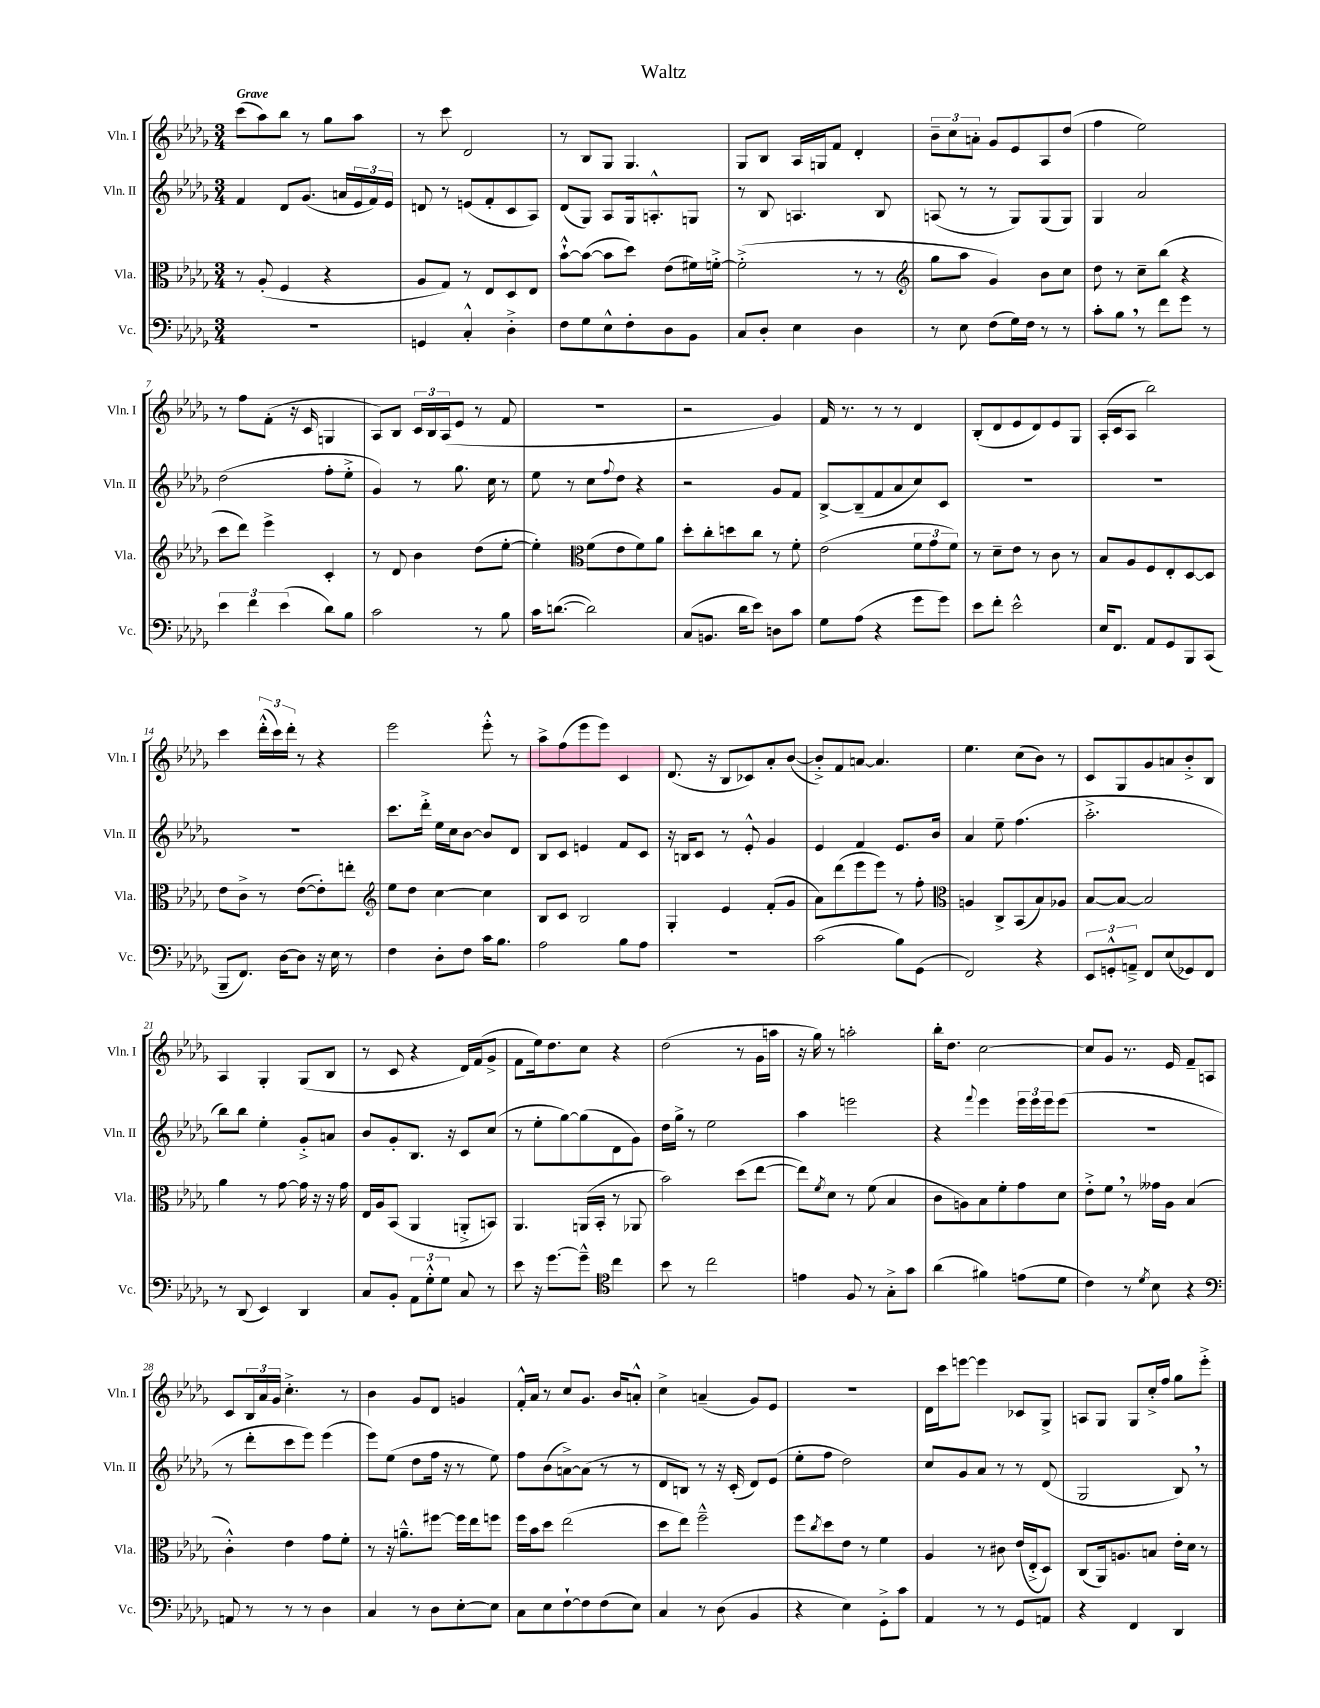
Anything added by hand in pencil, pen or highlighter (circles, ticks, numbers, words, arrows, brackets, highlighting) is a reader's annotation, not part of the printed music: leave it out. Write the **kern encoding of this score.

**kern	**kern	**kern	**kern
*part4	*part3	*part2	*part1
*staff4	*staff3	*staff2	*staff1
*I"Vc.	*I"Vla.	*I"Vln. II	*I"Vln. I
*I'Vc.	*I'Vla.	*I'Vln. II	*I'Vln. I
*clefF4	*clefC3	*clefG2	*clefG2
*k[b-e-a-d-g-]	*k[b-e-a-d-g-]	*k[b-e-a-d-g-]	*k[b-e-a-d-g-]
*M3/4	*M3/4	*M3/4	*M3/4
=1	=1	=1	=1
!	!	!	!LO:TX:a:B:t=Grave
2.r	8r	4f/	(8ccc\L
.	(8A-'/	.	8aa-\)
.	4F/	8d-/L	8bb-\J
.	.	(8.g-/J	8r
.	4r	.	8gg-\L
.	.	16an/LL	.
.	.	24e-/	8aa-\J
.	.	24f/)	.
.	.	24e-/JJ	.
=2	=2	=2	=2
4GGn/	8A-/L	8dn/	8r
.	8G-/J)	8r	8ccc\
4C'^^/	8r	(8en/L	2d-/
.	8E-/L	8f'/	.
4D-'^\	8D-/	8c/	.
.	8E-/J	8A-/J)	.
=3	=3	=3	=3
8F\L	[8b-`^^\L	(8d-/L	8r
8G-\	(8b-\J_	8G-/J)	8B-/L
8E-^^\	8b-\L]	8A-/L	8G-/J
8F'\	8dd-\J)	16G-/k	4.G-/
.	.	8.An'^^/	.
8D-\	(8e-\L	.	.
8BB-\J	16f#X\L)	8Gn/J	.
.	[16fn'^\JJ	.	.
=4	=4	=4	=4
8C/L	(2f'^\]	8r	8G-/L
8D-'/J	.	8B-/	8B-/J
4E-\	.	4.An/	16A-/LL
.	.	.	16Gn/J
.	.	.	8f/J
4D-\	8r	.	4d-'/
.	8r	8B-/	.
=5	=5	=5	=5
*	*clefG2	*	*
8r	8gg-\L	(8An/	12b-~\L
.	.	.	12cc\
8E-\	8aa-\J	8r	.
.	.	.	12an'\J
(8F\L	4g-/)	8r	8g-/L
16G-\L)	.	8G-/L)	8e-/
16F\JJ	.	.	.
8r	8b-\L	(8G-/	8A-/
8r	8cc\J	8G-/J)	(8dd-/J
=6	=6	=6	=6
8c'\L	8dd-\	4G-/	4ff\
8B-,\J	8r	.	.
8r	8cc~\L	2a-/	2ee-\)
8f\L	(8bb-\J	.	.
8g-\J	4r	.	.
8r	.	.	.
!!LO:LB:g=z
=7	=7	=7	=7
6e-\	8ccc\L	(2dd-\	8r
.	8ddd-\J)	.	8ff\L
6f\	.	.	.
.	4eee-^\	.	(8f'\J
(6e-\	.	.	.
.	.	.	16r
.	.	.	16c/
8d-\L)	4c'/	8ff'\L	4Gn/
8B-\J	.	8ee-'^\J	.
=8	=8	=8	=8
2c\	8r	4g-/)	8A-/L)
.	8d-/	.	8B-/J
.	4b-\	8r	24c/LL
.	.	.	24B-/
.	.	.	(24A-/J
.	.	8.gg-\	8e-/J
8r	(8dd-\L	.	8r
.	.	16cc\	.
8B-\	[8ee-'\J	8r	8f/
=9	=9	=9	=9
16c\KL	4ee-'\])	8ee-\	2.r
([8.dn\J	.	.	.
.	.	8r	.
*	*clefC3	*	*
2d\])	(8f\L	8cc\L	.
.	.	8qqff/	.
.	8e-\	8dd-\J	.
.	8f\)	4r	.
.	8a-\J	.	.
=10	=10	=10	=10
(8C/L	8dd-'\L	2r	2r
8.BBn/J	8cc'\	.	.
.	8ddn\	.	.
16d-\KL	.	.	.
8e-\J)	8cc\J	.	.
8Dn\L	8r	8g-/L	4g-/)
8c\J	8f'\	8f/J	.
=11	=11	=11	=11
8G-\L	(2e-\	[8B-^/L	16f/
.	.	.	8.r
(8A-\J	.	(8B-~/]	.
4r	.	8f/	8r
.	.	8a-/	8r
8g-\L	12f\L	8cc/)	4d-/
.	12g-\	.	.
8g-\J)	.	8c/J	.
.	12f\J)	.	.
=12	=12	=12	=12
8e-\L	8r	2.r	(8B-'/L
8f'\J	8d-~\L	.	8d-/
2e-^^\	8e-\J	.	8e-/
.	8r	.	8d-/)
.	8c\	.	8e-/
.	8r	.	8G-/J
=13	=13	=13	=13
16E-/KL	8B-/L	2.r	(16A-'/LL
8.FF/J	.	.	16c/J
.	8A-/	.	8A-/J
8AA-/L	8F/	.	2bb-\)
8GG-/	8E-'/	.	.
8BBB-/	[8D-/	.	.
(8CC/J	8D-/J]	.	.
!!LO:LB:g=z
=14	=14	=14	=14
8BBB-~/L	8e-\L	2.r	4ccc\
8.FF/J)	8c^\J	.	.
.	8r	.	(24ddd-'^^\LL
.	.	.	24ccc\)
[16D-\KL	.	.	.
.	.	.	24ddd-'\JJ
8D-\J]	([8e-\L	.	8r
16r	8e-'\])	.	4r
16E-\	.	.	.
8r	8een'\J	.	.
=15	=15	=15	=15
*	*clefG2	*	*
4F\	8ee-\L	8.ccc\L	2eee-\
.	8dd-\J	.	.
.	.	16ddd-'^\Jk	.
8D-'\L	[4cc\	16ee-\LL	.
.	.	16cc\J	.
8F\J	.	[8b-\J	.
16c\KL	4cc\]	8b-/L]	8eee-'^^\
8.B-\J	.	.	.
.	.	8d-/J	8r
=16	=16	=16	=16
2A-\	8B-/L	8B-/L	8aa-^\L
.	8c/J	8c/J	(8ff\
.	2B-/	4en/	8eee-\
.	.	.	8eee-\J)
8B-\L	.	8f/L	4c/
8A-\J	.	8c/J	.
=17	=17	=17	=17
2.r	4G-'/	16r	(8.d-/
.	.	16Bn/KL	.
.	.	8c/J	.
.	.	.	16r
.	4e-/	8r	8B-/L
.	.	8e-'^^/	8c-X/)
.	(8f'/L	4g-/	8a-'/
.	8g-/J	.	([8b-/J
=18	=18	=18	=18
(2c\	8a-\L)	4e-/	8b-'^/L])
.	(8ddd-\	.	8f/
.	8eee-\	4f/	[8an/J
.	8eee-\J)	.	4.a/]
8B-\L)	8r	8.e-/L	.
(8GG-\J	8ff'\	.	.
.	.	16b-/Jk	.
=19	=19	=19	=19
*	*clefC3	*	*
2FF/)	4An/	4a-/	4.ee-\
.	8C^/L	8ee-~\	.
.	(8BB-/	(4.ff\	(8cc\L
4r	8B-/)	.	8b-\J)
.	8A-X/J	.	8r
=20	=20	=20	=20
12EE-/L	[8B-/L	2.aa-'^\	8c/L
12GGn'^^/	.	.	.
.	8B-/J_	.	8G-/
12AAn~^/J	.	.	.
8FF/L	2B-/]	.	8g-/
(8E-/	.	.	8an/
8GG-X/)	.	.	8b-'^/
8FF/J	.	.	8B-/J
!!LO:LB:g=z
=21	=21	=21	=21
8r	4a-\	8bb-\L)	4A-/
(8DD-/	.	8bb-\J	.
4EE-/)	8r	4ee-'\	4G-'/
.	[8g-\	.	.
4DD-/	16g-\]	8g-'^/L	(8G-/L
.	16r	.	.
.	16r	8an/J	8B-/J
.	16g-\	.	.
=22	=22	=22	=22
8C/L	16E-/LL	8b-/L	8r
.	16A-/J	.	.
8BB-'/J	(8BB-/J	8g-'/	8c/
12AA-\L	4AA-/	8.B-/J	4r
12G-'^^\	.	.	.
12G-\J	.	.	.
.	.	16r	.
8C/	8AAn'^/L	8c/L	16d-/LL)
.	.	.	(16f/J
8r	8BBn/J)	(8cc/J	8g-^/J
=23	=23	=23	=23
8e-\	4.AA-/	8r	8f\L
16r	.	8ee-'\L	16ee-\k)
[8.g-\L	.	.	8.dd-\
.	.	[8gg-\)	.
8g-~^^\J]	(16AAn/LL	(8gg-\]	8cc\J
.	16BB-'/JJ	.	.
*clefC4	*	*	*
4cc\	8r	8d-\	4r
.	8AA-X/	8g-\J)	.
=24	=24	=24	=24
8b-\	2b-\)	16dd-\LL	(2dd-\
.	.	16gg-^\JJ	.
8r	.	8r	.
2cc\	.	2ee-\	.
.	(8dd-\L	.	8r
.	[8ee-\J	.	16g-\LL
.	.	.	16aan\JJ
=25	=25	=25	=25
4en\	8ee-\L])	4aa-\	16r
.	.	.	16gg-\)
.	8qf/	.	.
.	8d-\J	.	8r
8F/	8r	2eeen\	2aan'\
8r	(8f\	.	.
8G-'^\L	4B-/	.	.
8g-\J	.	.	.
=26	=26	=26	=26
(4a-\	8c\L	4r	16bb-'\KL
.	.	.	8.dd-\J
.	8An\)	.	.
.	.	8qqfff/	.
4f#X\)	8B-\	4eee-\	[2cc\
.	8f'\	.	.
(8en\L	8g-\	24eee-\LL	.
.	.	24eee-\	.
.	.	24eee-\J	.
8d-\J	8d-\J	(8eee-\J	.
=27	=27	=27	=27
4c\)	8e-'^\L	2.r	8cc/L]
.	8f,\J	.	8g-/J
8r	8r	.	8.r
8qd-/	.	.	.
8B-\	16g--X\LL	.	.
.	16A-\JJ	.	16e-/
4r	(4B-/	.	8f~/L
.	.	.	8An/J
!!LO:LB:g=z
=28	=28	=28	=28
*clefF4	*	*	*
8AAn/	4c'^^\)	8r	8c/L
8r	.	8ddd-'\L	24B-/L
.	.	.	24a-/
.	.	.	24g-/JJ
8r	4e-\	8ccc\	4.cc'^\
8r	.	8eee-\J)	.
4D-\	8g-\L	(4eee-\	.
.	8f'\J	.	8r
=29	=29	=29	=29
4C/	8r	8eee-\L)	4b-\
.	16r	(8ee-\J	.
.	8.an~^^\L	.	.
8r	.	8dd-\L	8g-/L
8D-\L	[8ff#X\J	16ff\Jk	8d-/J
.	.	16r	.
[8E-'\	16ff#\LL]	8r	4gn/
.	16ee-\J	.	.
8E-\J]	8ffn\J	8ee-\)	.
=30	=30	=30	=30
8C\L	16ff\LL	8ff\L	16f'^^/LL
.	16b-\J	.	16a-/JJ
8E-\	8dd-\J	(8b-\	8r
[8F`\	(2ee-\	[8an^\)	8cc/L
8F\]	.	(8a\J]	8.g-/J
(8F\	.	8r	.
.	.	.	16b-/KL
8E-\J)	.	8r	8an'^^/J
=31	=31	=31	=31
4C/	8dd-\L	8d-/L	4cc^\
.	8ee-\J)	8Bn/J)	.
8r	2ff~^^\	8r	(4an~/
(8D-\	.	16r	.
.	.	(16c'/	.
4BB-/	.	8d-/L)	8g-/L)
.	.	(8e-/J	8e-/J
=32	=32	=32	=32
4r	8ff\L	8ee-'\L	2.r
.	8qcc/	.	.
.	8dd-\	8ff\J	.
4E-\)	8e-\J	2dd-\)	.
.	8r	.	.
8GG-'^\L	4f\	.	.
8c\J	.	.	.
=33	=33	=33	=33
4AA-/	4A-/	8cc/L	16d-\LL
.	.	.	16ccc\J
.	.	8g-/	[8eeen\J
8r	8r	8a-/J	4eee\]
8r	8c#X\	8r	.
8GG-/L	(16e-/LL	8r	8c-X/L
.	16E-'^/J	.	.
8AAn/J	8D-/J)	(8d-/	8G-^/J
=34	=34	=34	=34
4r	(8C/L	2G-/	8An/L
.	16AA-/k)	.	8G-/J
.	8.An/	.	.
4FF/	.	.	8G-/L
.	8Bn/J	.	16cc'^/L
.	.	.	16ff/JJ
4DD-/	16e-'\LL	8B-,/)	8gg-\L
.	16d-\JJ	.	.
.	8r	8r	8eee-'^\J
==	==	==	==
*-	*-	*-	*-
